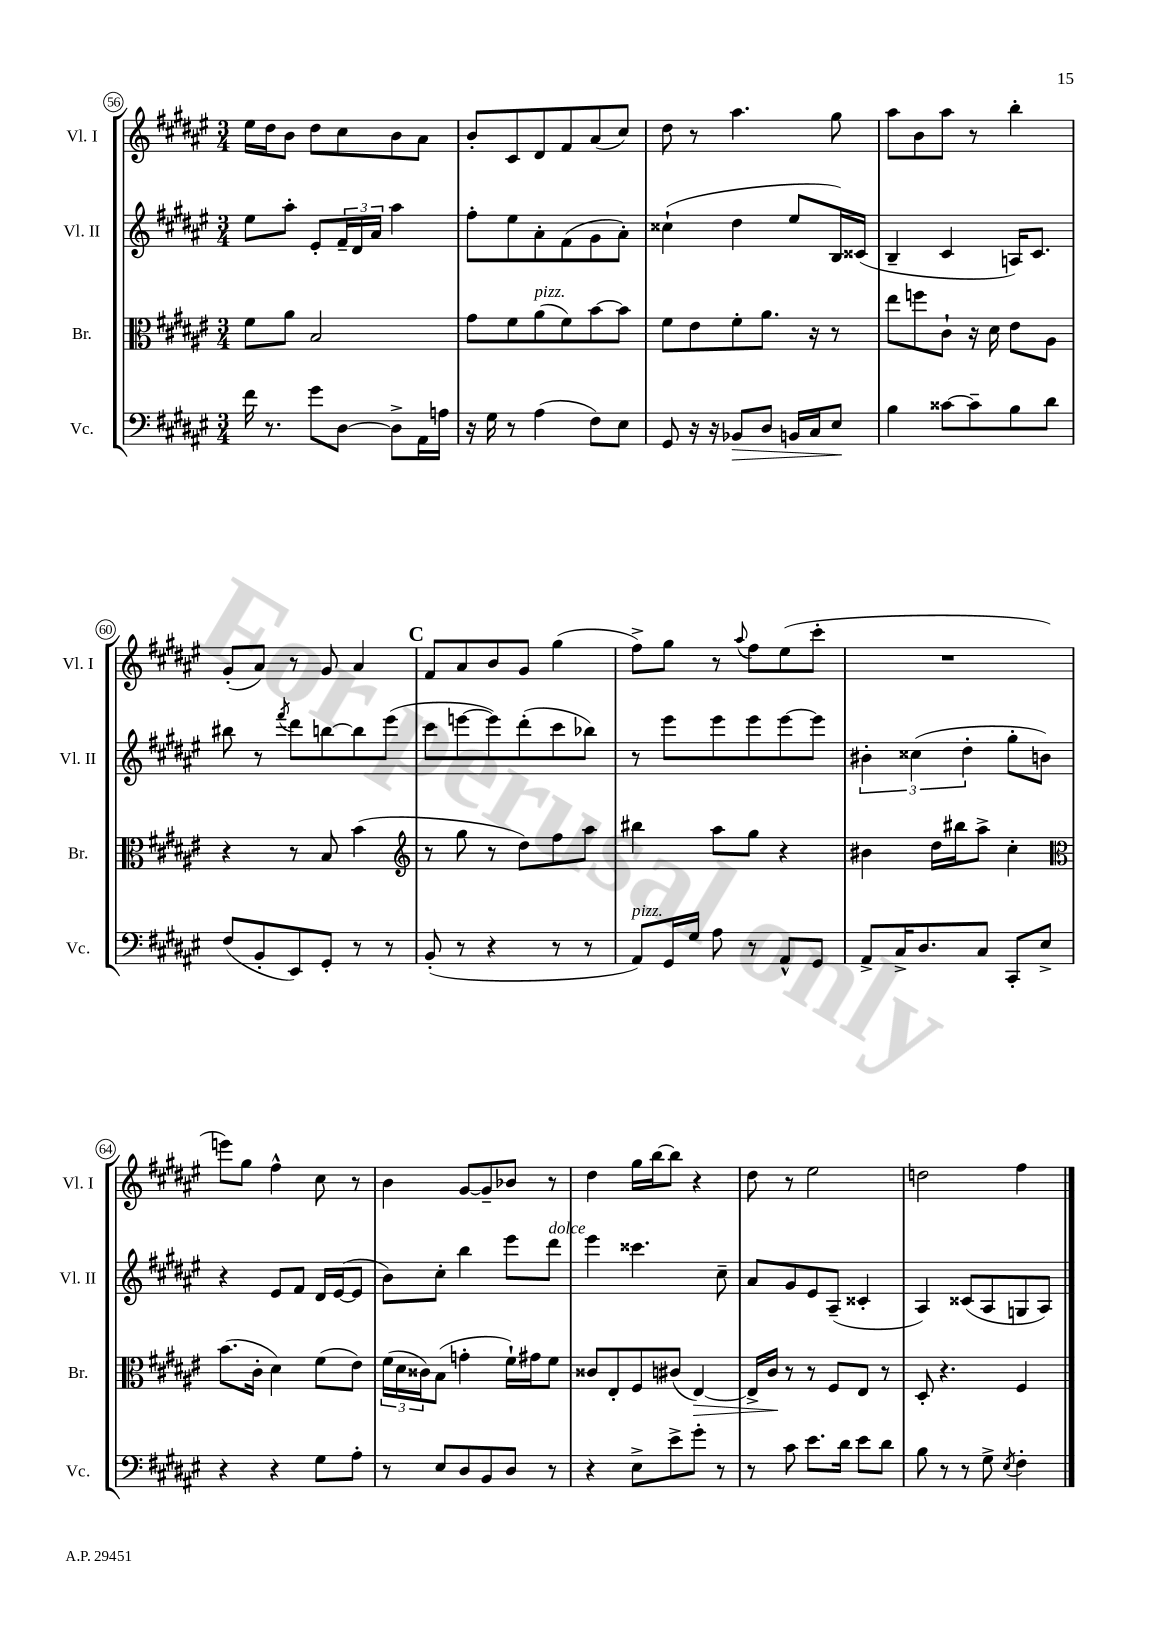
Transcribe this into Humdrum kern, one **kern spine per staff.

**kern	**kern	**kern	**kern
*staff4	*staff3	*staff2	*staff1
*clefF4	*clefC3	*clefG2	*clefG2
*k[f#c#g#d#a#e#]	*k[f#c#g#d#a#e#]	*k[f#c#g#d#a#e#]	*k[f#c#g#d#a#e#]
*M3/4	*M3/4	*M3/4	*M3/4
16f#	8f#	8ee#	16ee#
8.r	.	.	16dd#
.	8a#	8aa#'	8b
8g#	2B	8e#'	8dd#
[8D#	.	24f#~	8cc#
.	.	24d#	.
.	.	24a#	.
8D#^]	.	4aa#	8b
16AA#	.	.	8a#
16A	.	.	.
=	=	=	=
16r	8g#	8ff#'	8b'
16G#	.	.	.
8r	8f#	8ee#	8c#
(4A#	(8a#	8a#'	8d#
.	8f#)	(8f#	8f#
8F#)	[8b	8g#	(8a#
8E#	8b]	8a#')	8cc#)
=	=	=	=
8GG#	8f#	(4cc##`	8dd#
16r	8e#	.	8r
16r	.	.	.
8BB-	8f#'	4dd#	4.aa#
8D#	8.a#	.	.
16BB	.	8ee#	.
16C#	16r	.	.
8E#	8r	16B)	8gg#
.	.	(16c##	.
=	=	=	=
4B	8ee#	4B~	8aa#
.	8ff	.	8b
[8c##	8c#`	4c#	8aa#
8c##~]	16r	.	8r
.	16d#	.	.
8B	8e#	16A)	4bb'
.	.	8.c#	.
8d#	8A#	.	.
=	=	=	=
(8F#	4r	8bb#	(8g#'
8BB'	.	8r	8a#)
.	.	8qfff#	.
8EE#)	8r	8ddd#	8r
8GG#'	8B	[8bb	8g#
8r	(4b	8bb]	4a#
8r	.	(8eee#	.
=	=	=	=
*	*clefG2	*	*
(8BB'	8r	8ccc#	8f#
8r	8gg#	[8eee	8a#
4r	8r	8eee])	8b
.	8dd#)	(8ddd#'	8g#
8r	8ff#	8ccc#	(4gg#
8r	8aa#	8bb-)	.
=	=	=	=
8AA#)	4bb#	8r	8ff#^)
16GG#	.	8eee#	8gg#
16G#	.	.	.
8A#	8aa#	8eee#	8r
.	.	.	8qqaa#
8r	8gg#	8eee#	8ff#
8AA#^^	4r	[8eee#	(8ee#
8GG#	.	8eee#]	8ccc#'
=	=	=	=
8AA#^	4b#	6b#'	2.r
16C#^	.	.	.
.	.	(6cc##	.
8.D#	.	.	.
.	16dd#	.	.
.	16bb#	.	.
.	.	6dd#'	.
8C#	8aa#^	.	.
8CC#'	4cc#'	8gg#'	.
8E#^	.	8b)	.
=	=	=	=
*	*clefC3	*	*
4r	(8.b	4r	8eee)
.	.	.	8gg#
.	16c#'	.	.
4r	4d#)	8e#	4ff#^^
.	.	8f#	.
8G#	(8f#	16d#	8cc#
.	.	([16e#	.
8A#'	8e#)	8e#]	8r
=	=	=	=
8r	(24f#	8b)	4b
.	24d#	.	.
.	24c##)	.	.
8E#	(8B	8cc#'	.
8D#	4g'	4bb	[8g#
8BB	.	.	8g#~]
8D#	16f#`)	8eee#	8b-
.	16g#	.	.
8r	8f#	8ddd#	8r
=	=	=	=
4r	8c##	4eee#	4dd#
.	8E#'	.	.
8E#^	8F#	4.ccc##	16gg#
.	.	.	[16bb
8e#^	(8c#	.	8bb]
8g#'	[4E#)	.	4r
8r	.	8cc#~	.
=	=	=	=
8r	16E#^]	8a#	8dd#
.	16c#	.	.
8c#	8r	8g#	8r
8.e#	8r	8e#	2ee#
.	8F#	(8A#~	.
16d#	.	.	.
8e#	8E#	4c##'	.
8d#	8r	.	.
=	=	=	=
8B	8D#'	4A#)	2dd
8r	4.r	.	.
8r	.	(8c##	.
8G#^	.	8A#	.
8qE#	.	.	.
4F#'	4F#	8G	4ff#
.	.	8A#)	.
==	==	==	==
*-	*-	*-	*-
